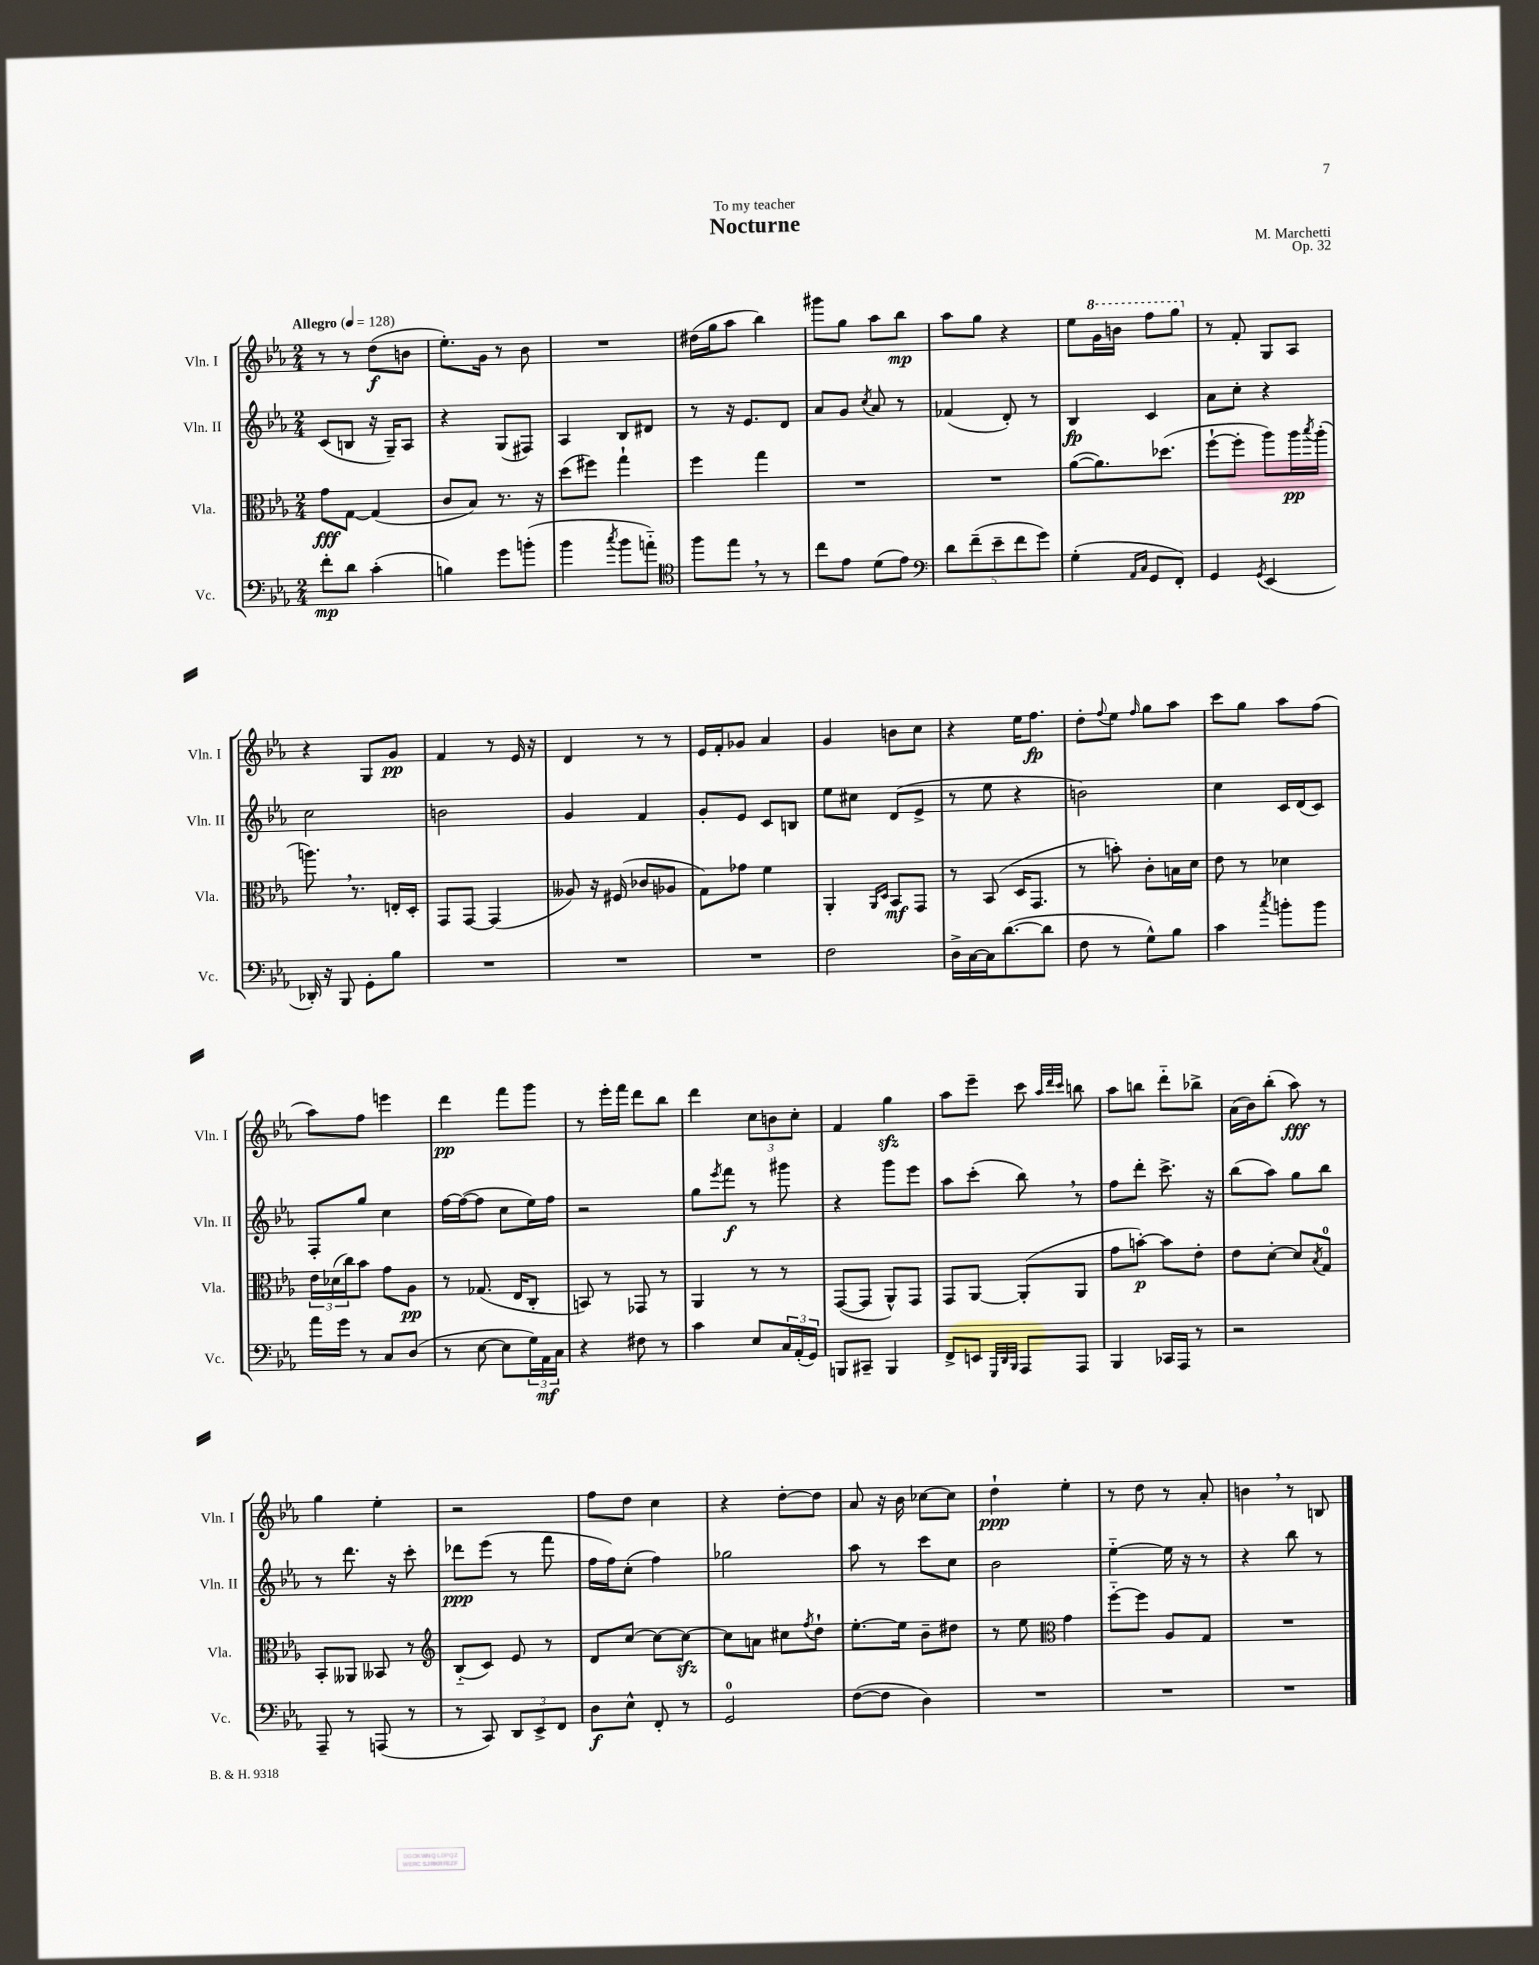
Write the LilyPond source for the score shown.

\header { title = "Nocturne" composer = "M. Marchetti" dedication = "To my teacher" opus = "Op. 32" }
<<
\new StaffGroup <<
\new Staff = "s0" \with { instrumentName = "Vln. I" shortInstrumentName = "Vln. I" } {
    \clef treble \key ees \major \numericTimeSignature \time 2/4 \tempo "Allegro" 4 = 128
    r8 r8 d''8\f( b'8 |
    ees''8.-.) g'16 r8 bes'8 |
    R2 |
    dis''16( g''16 aes''8 bes''4) |
    gis'''8 g''8 aes''8 bes''8\mp |
    aes''8 g''8 r4 |
    ees''8 \ottava #1 g''16 b''16 f'''8 g'''8 \ottava #0 |
    r8 f'8-. g8 aes8 |
    r4 g8 g'8\pp |
    f'4 r8 ees'16 r16 |
    d'4 r8 r8 |
    ees'16 f'16-. ges'8 aes'4 |
    g'4 b'8 c''8 |
    r4 ees''16 f''8.\fp |
    d''8-. \appoggiatura { f''8 } ees''8 \grace { f''16 } g''8 aes''8 |
    c'''8 g''8 aes''8 f''8( |
    aes''8) f''8 e'''4 |
    d'''4\pp f'''8 g'''8 |
    r8 ees'''16-. f'''16 d'''8 bes''8 |
    d'''4 \tuplet 3/2 { c''8 b'8 c''8-. } |
    f'4 g''4\sfz |
    aes''8 ees'''8-- c'''8 \grace { aes''32 d'''32 c'''32 } b''8 |
    aes''8 b''8 d'''8-_ bes''8-> |
    aes'16( bes'16) bes''8-.( aes''8\fff) r8 |
    g''4 ees''4-. |
    r2 |
    f''8 d''8 c''4 |
    r4 d''8~-. d''8 |
    aes'8 r16 bes'16 ces''8~ ces''8 |
    d''4-!\ppp ees''4-. |
    r8 d''8 r8 aes'8-. |
    b'4 \breathe r8 b8 \bar "|." |
}
\new Staff = "s1" \with { instrumentName = "Vln. II" shortInstrumentName = "Vln. II" } {
    \clef treble \key ees \major \numericTimeSignature \time 2/4
    c'8( b8 r16 g16--) aes8 |
    r4 g8( fis8) |
    aes4 bes8 dis'8 |
    r8 r16 ees'8. d'8 |
    aes'8 g'8 \acciaccatura { c''8 } aes'8 r8 |
    fes'4( d'8-.) r8 |
    bes4\fp c'4 |
    aes'8 c''8-. r4 |
    c''2 |
    b'2 |
    g'4 f'4 |
    g'8-. ees'8 c'8 b8 |
    ees''8 cis''8 d'8( ees'8-> |
    r8 ees''8 r4 |
    b'2) |
    c''4 c'16 d'16( c'8) |
    f8-. g''8 c''4 |
    f''16~ f''16~( f''8 c''8 ees''16) f''16 |
    r2 |
    g''8 \acciaccatura { ees'''8 } f'''8\f r8 gis'''8 |
    r4 g'''8 ees'''8 |
    aes''8 c'''8-.( bes''8) \breathe r8 |
    f''8 d'''8-. c'''8.-> r16 |
    bes''8( aes''8) g''8 bes''8 |
    r8 d'''8. r16 c'''8-. |
    des'''8\ppp ees'''8( r8 f'''8 |
    f''16 f''16) c''8-.( f''4) |
    ges''2 |
    aes''8 r8 c'''8 c''8 |
    bes'2 |
    ees''4~-_ ees''16 r16 r8 |
    r4 bes''8 r8 \bar "|." |
}
\new Staff = "s2" \with { instrumentName = "Vla." shortInstrumentName = "Vla." } {
    \clef alto \key ees \major \numericTimeSignature \time 2/4
    g'8\fff g8~ g4( |
    c'8 bes8) r8. r16 |
    d''8( fis''8) g''4-! |
    f''4 g''4 |
    R2 |
    R2 |
    aes'8~( aes'8.) des''8.( |
    f''8~-! f''8-. aes''8) aes''16\pp \acciaccatura { bes''8 } aes''16-.( |
    a''8.) \breathe r8. e16-. d16-. |
    g,8 g,8~ g,4( |
    aeses8) r16 fis16( ces'8 aes8 |
    g8) ges'8 f'4 |
    aes,4-. \grace { aes,16 d16 } bes,8\mf g,8 |
    r8 bes,8( d16 g,8. |
    r8 b'8-.) c'8-. b16 d'16 |
    ees'8 r8 des'4 |
    \tuplet 3/2 { ees'16 des'16( c''16) } bes'8 g'8 aes8\pp |
    r8 ges8.( ees16 c8-. |
    b,8) r8 ges,8 r8 |
    aes,4 r8 r8 |
    g,8~( g,8 aes,8-^) g,8 |
    g,8 aes,8~ aes,8-.( aes,8 |
    g'8 b'8~-.\p) b'8 ees'8-. |
    ees'8 d'8~-. d'8 \acciaccatura { bes8 } g8-0 |
    bes,8-. aeses,8 beses,8 r8 |
    \clef treble bes8-_( c'8) ees'8 r8 |
    d'8 c''8~ c''8~ c''8~\sfz |
    c''8 a'8 cis''8 \acciaccatura { f''8 } d''8-! |
    ees''8.~-. ees''16 bes'8-- dis''8 |
    r8 ees''8 \clef alto g'4 |
    f''8~-_ f''8 aes8 g8 |
    R2 \bar "|." |
}
\new Staff = "s3" \with { instrumentName = "Vc." shortInstrumentName = "Vc." } {
    \clef bass \key ees \major \numericTimeSignature \time 2/4
    f'8-.\mp d'8 c'4-.( |
    b4) g'8 b'8-.( |
    bes'4 \acciaccatura { c''8 } bes'8 a'8-_) |
    \clef tenor f''8 ees''8 \breathe r8 r8 |
    c''8 ees'8 d'8( ees'8) |
    \clef bass \tuplet 5/4 { d'8 f'8--( ees'8-- f'8 g'8) } |
    g4-.( \grace { aes,16 c16 } g,8 f,8-.) |
    g,4 \acciaccatura { g,8 } ees,4( |
    des,16-.) r16 bes,,8 g,8-. bes8 |
    R2 |
    R2 |
    R2 |
    f2 |
    d16-> c16~ c16 d'8.~( d'8 |
    f8 r8 g8-^) bes8 |
    c'4 \acciaccatura { c''8 } b'8-. b'8 |
    aes'16 g'16 r8 c8 d8( |
    r8 ees8~ ees8 \tuplet 3/2 { g16) aes,16\mf c16 } |
    r4 fis8 r8 |
    c'4 ees8 \tuplet 3/2 { c16 aes,16-.( g,16) } |
    b,,8 cis,8-- b,,4 |
    f,8-> e,8 \grace { g,,32 d,32 bes,,32 } aes,,8 aes,,8 |
    bes,,4 ces,16 aes,,16 r8 |
    r2 |
    aes,,8-- r8 a,,8( r8 |
    r8 c,8) \tuplet 3/2 { d,8 ees,8-> f,8 } |
    d8\f ees8-^ f,8-. r8 |
    g,2-0 |
    f8~( f8 d4) |
    R2 |
    R2 |
    R2 \bar "|." |
}
>>
>>
\layout { \context { \Score \remove "Bar_number_engraver" } }
